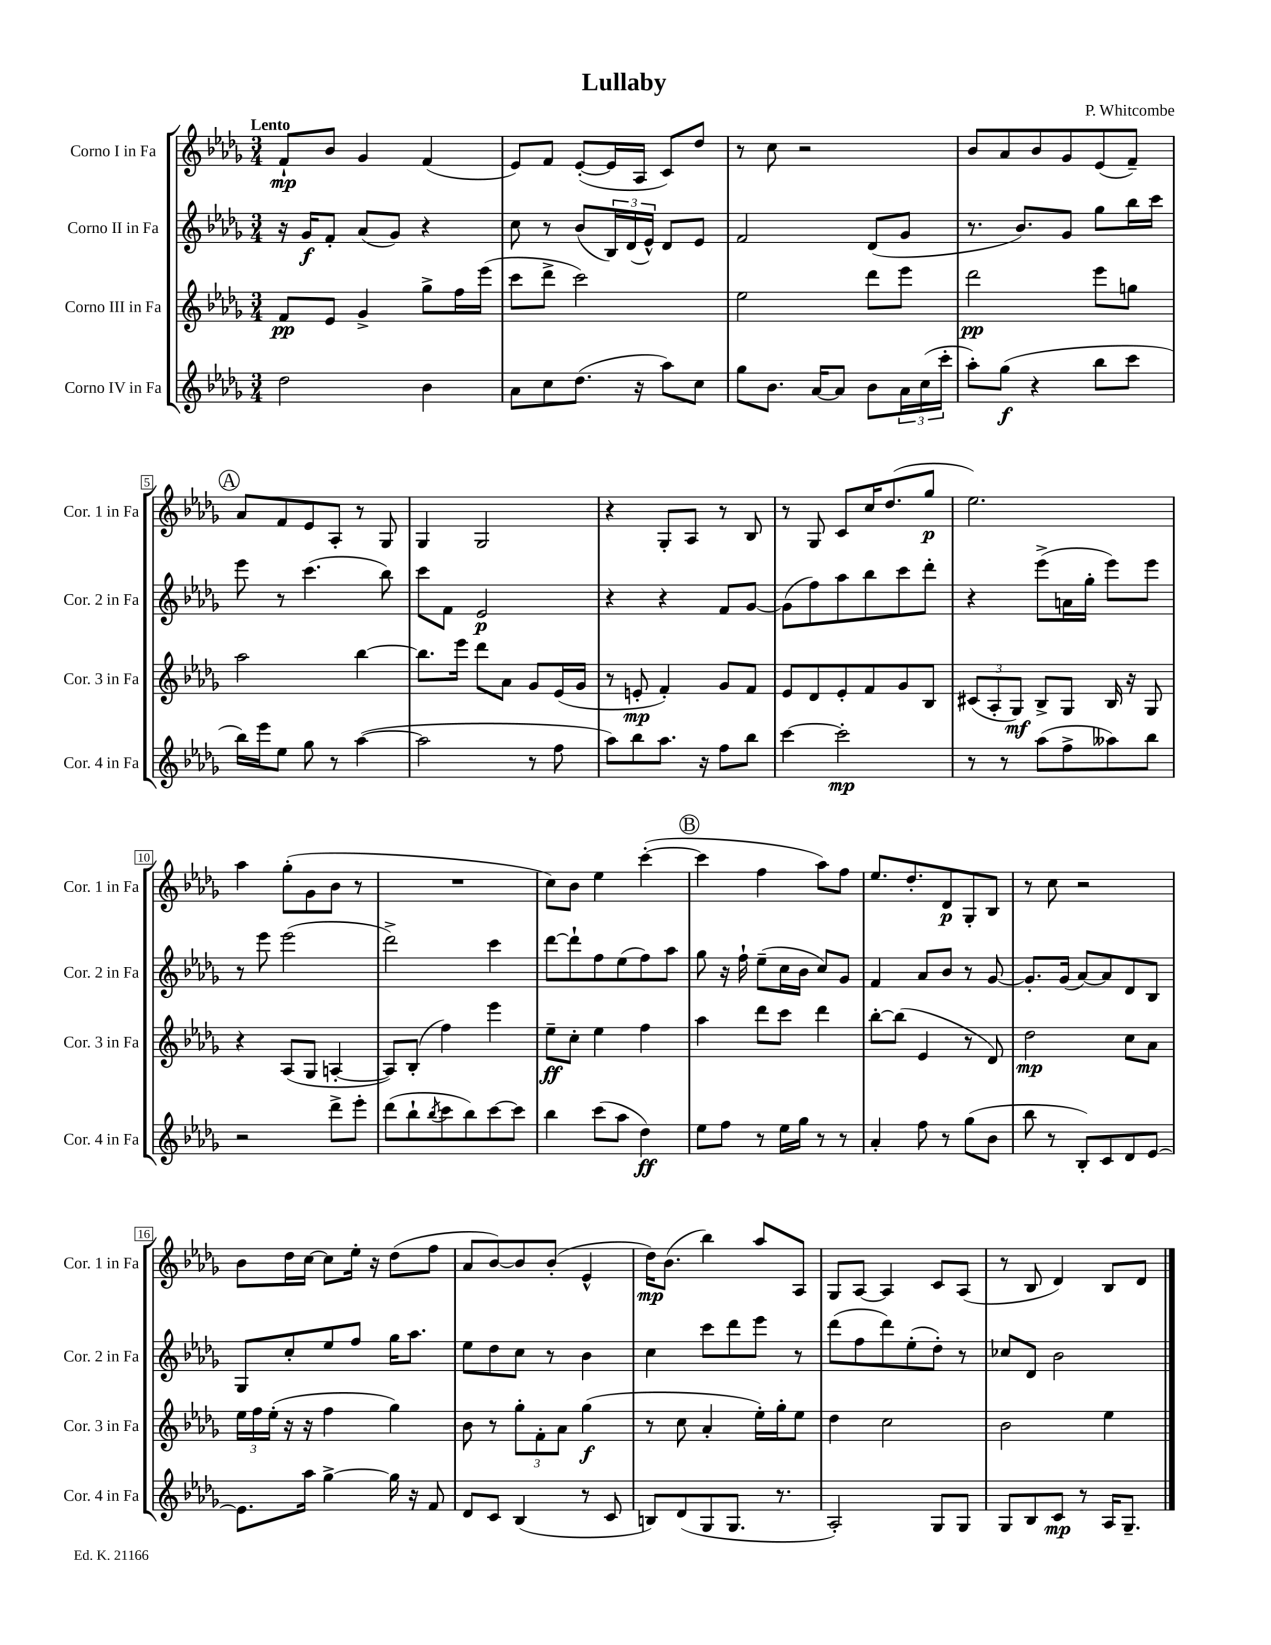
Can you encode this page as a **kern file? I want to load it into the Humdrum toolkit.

**kern	**kern	**kern	**kern
*staff4	*staff3	*staff2	*staff1
*clefG2	*clefG2	*clefG2	*clefG2
*k[b-e-a-d-g-]	*k[b-e-a-d-g-]	*k[b-e-a-d-g-]	*k[b-e-a-d-g-]
*M3/4	*M3/4	*M3/4	*M3/4
2dd-	8f	16r	8f`
.	.	16g-	.
.	8e-	8f'	8b-
.	4g-^	(8a-	4g-
.	.	8g-)	.
4b-	8gg-^	4r	(4f
.	16ff	.	.
.	(16eee-	.	.
=	=	=	=
8a-	8ccc	8cc	8e-)
8cc	8ddd-^	8r	8f
(8.dd-	2ccc)	(8b-	([8e-'
.	.	24B-)	16e-]
.	.	(24d-	.
16r	.	.	16A-
.	.	24e-^^)	.
8aa-)	.	8d-	8c)
8cc	.	8e-	8dd-
=	=	=	=
8gg-	2ee-	2f	8r
8.b-	.	.	8cc
.	.	.	2r
[16a-	.	.	.
8a-]	.	.	.
8b-	8ddd-	(8d-	.
24a-	8eee-	8g-	.
(24cc	.	.	.
24ccc'	.	.	.
=	=	=	=
8aa-')	2ddd-	8.r	8b-
(8gg-	.	.	8a-
.	.	8.b-)	.
4r	.	.	8b-
.	.	8g-	8g-
8bb-	8eee-	8gg-	(8e-
8ccc	8gg	16bb-	8f~)
.	.	16ccc	.
=	=	=	=
16bb-)	2aa-	8eee-	8a-
16eee-	.	.	.
8ee-	.	8r	8f
8gg-	.	(4.ccc	8e-
8r	.	.	8A-'
([4aa-	[4bb-	.	8r
.	.	8bb-)	8G-
=	=	=	=
2aa-]	8.bb-]	8ccc	4G-
.	.	8f	.
.	16eee-	.	.
.	8ddd-	2e-	2G-
.	8a-	.	.
8r	8g-	.	.
8ff	(16e-	.	.
.	16g-	.	.
=	=	=	=
8aa-)	8r	4r	4r
8bb-	8e'	.	.
8.aa-	4f')	4r	8G-'
.	.	.	8A-
16r	.	.	.
8ff	8g-	8f	8r
8bb-	8f	[8g-	8B-
=	=	=	=
[4ccc	8e-	(8g-]	8r
.	8d-	8ff)	8G-
2ccc']	8e-'	8aa-	8c
.	8f	8bb-	16cc
.	.	.	(8.dd-
.	8g-	8ccc	.
.	8B-	8ddd-'	8gg-
=	=	=	=
8r	(12c#	4r	2.ee-)
.	12A-'	.	.
8r	.	.	.
.	12G-)	.	.
(8aa-	8B-^	(8eee-^	.
8ff^	8G-	16a	.
.	.	16gg-'	.
8aa--)	16B-	8eee-)	.
.	16r	.	.
8bb-	8G-	8eee-	.
=	=	=	=
2r	4r	8r	4aa-
.	.	8eee-	.
.	(8A-	(2eee-	(8gg-'
.	8G-	.	8g-
8ddd-^	[4A'	.	8b-
8eee-'	.	.	8r
=	=	=	=
(8ddd-	8A])	2ddd-^)	2.r
8bb-`	(8B-'	.	.
8qbb-	.	.	.
8ccc	4ff)	.	.
8bb-)	.	.	.
[8ccc	4eee-	4ccc	.
8ccc]	.	.	.
=	=	=	=
4bb-	8ee-~	[8ddd-	8cc)
.	8cc'	8ddd-`]	8b-
(8ccc	4ee-	8ff	4ee-
8aa-	.	(8ee-	.
4dd-)	4ff	8ff)	([4ccc'
.	.	8aa-	.
=	=	=	=
8ee-	4aa-	8gg-	4ccc]
8ff	.	16r	.
.	.	16ff`	.
8r	8ddd-	(8ee-~	4ff
16ee-	8ccc	16cc	.
16gg-	.	16b-	.
8r	4ddd-	8cc)	8aa-)
8r	.	8g-	8ff
=	=	=	=
4a-'	[8bb-'	4f	8.ee-
.	(8bb-]	.	.
.	.	.	8.dd-'
8ff	4e-	8a-	.
8r	.	8b-	8d-
(8gg-	8r	8r	8G-'
8b-	8d-)	[8g-	8B-
=	=	=	=
8bb-	2dd-	8.g-']	8r
8r	.	.	8cc
.	.	(16g-	.
8B-')	.	[8a-)	2r
8c	.	8a-]	.
8d-	8cc	8d-	.
[8e-	8a-	8B-	.
=	=	=	=
8.e-]	24ee-	8G-	8b-
.	24ff	.	.
.	(24ee-'	.	.
.	16r	8cc'	16dd-
16aa-	16r	.	[16cc
[4gg-^	4ff	8ee-	8cc]
.	.	8ff	16ee-'
.	.	.	16r
16gg-]	4gg-)	16gg-	(8dd-
16r	.	8.aa-	.
8f	.	.	8ff
=	=	=	=
8d-	8b-	8ee-	8a-
8c	8r	8dd-	[8b-)
(4B-	12gg-'	8cc	8b-]
.	12f'	.	.
.	.	8r	(8b-'
.	12a-	.	.
8r	(4gg-	4b-	4e-^^
8c	.	.	.
=	=	=	=
8B)	8r	4cc	16dd-)
.	.	.	(8.b-
(8d-	8cc	.	.
8G-	4a-'	8ccc	4bb-)
8.G-	.	8ddd-	.
.	16ee-')	8eee-	8aa-
8.r	16gg-'	.	.
.	8ee-	8r	8A-
=	=	=	=
2A-')	4dd-	(8ddd-	8G-
.	.	8ff	[8A-
.	2cc	8ddd-)	4A-]
.	.	(8ee-'	.
8G-	.	8dd-')	8c
8G-	.	8r	(8A-
=	=	=	=
8G-	2b-	8cc-	8r
8B-	.	8d-	8B-
8c	.	2b-	4d-)
8r	.	.	.
16A-	4ee-	.	8B-
8.G-~	.	.	.
.	.	.	8d-
==	==	==	==
*-	*-	*-	*-
